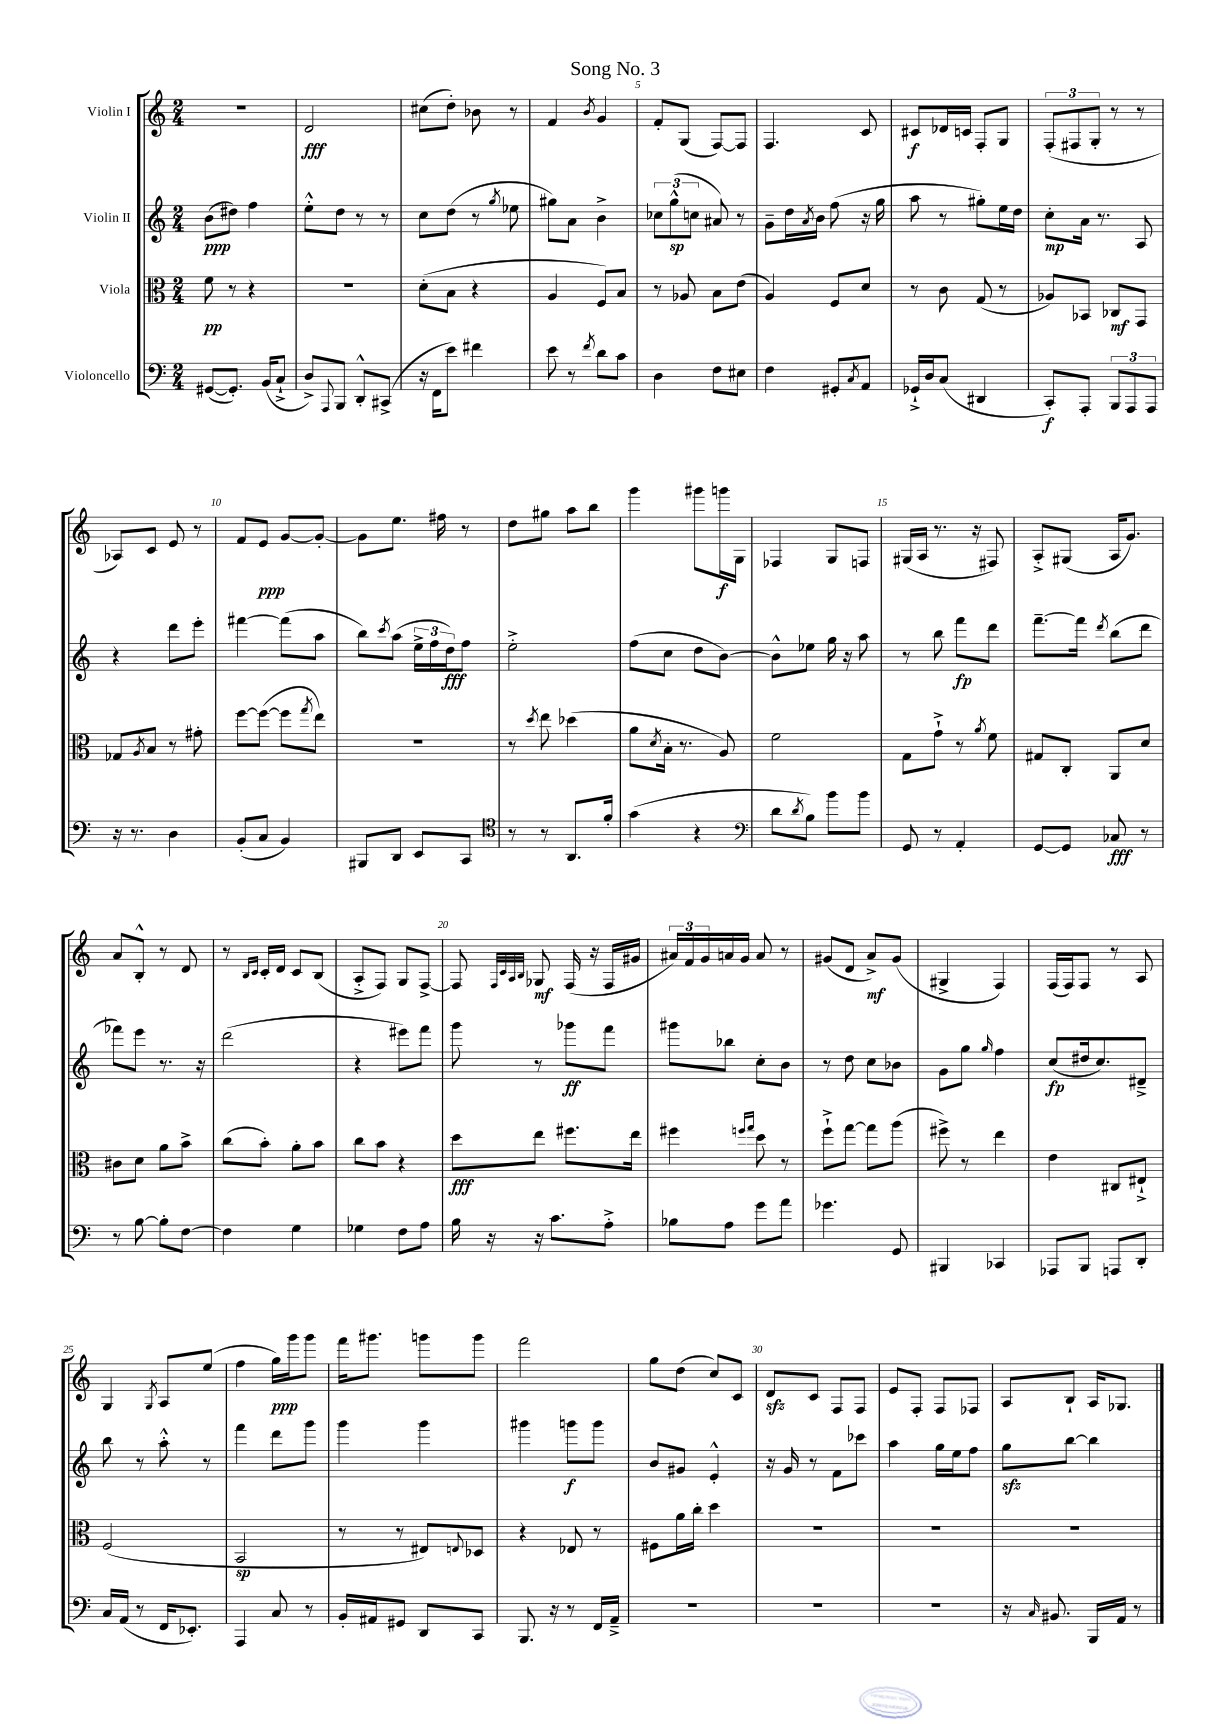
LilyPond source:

\header { title = "Song No. 3" }
<<
\new StaffGroup <<
\new Staff = "s0" \with { instrumentName = "Violin I" } {
    \clef treble \key c \major \numericTimeSignature \time 2/4
    r2 |
    d'2\fff |
    cis''8( d''8-.) bes'8 r8 |
    f'4 \acciaccatura { b'8 } g'4 |
    f'8-. g8( f8~) f8 |
    f4. c'8 |
    cis'8\f des'16 c'16 f8-. g8 |
    \tuplet 3/2 { f8-.( fis8 g8-. } r8 r8 |
    aes8) c'8 e'8 r8 |
    f'8 e'8\ppp g'8~ g'8~-. |
    g'8 e''8. fis''16 r8 |
    d''8 gis''8 a''8 b''8 |
    g'''4 gis'''8 g'''16\f g16 |
    fes4 g8 f8 |
    gis16( a16 r8. r16 fis8) |
    a8-.-> gis8( a16 g'8.) |
    a'8 b8-.-^ r8 d'8 |
    r8 \grace { b16 c'16 } c'16-. d'16 c'8 b8( |
    a8-.-> f8) g8 f8~-> |
    f8 \grace { f32 c'32 a32 b32 } ges8\mf f16( r16 f16 gis'16 |
    \tuplet 3/2 { ais'16) f'16 g'16 } a'16 g'16 a'8 r8 |
    gis'8( d'8 a'8->\mf) gis'8( |
    gis4-> f4) |
    f16( f16) f8 r8 a8 |
    g4 \acciaccatura { g8 } a8 e''8( |
    f''4 g''16\ppp) g'''16 g'''8 |
    f'''16 gis'''8. g'''8 g'''8 |
    f'''2 |
    g''8 d''8( c''8) c'8 |
    d'8\sfz c'8 f8 f8 |
    e'8 f8-. f8 fes8 |
    a8 b8-! a16 ges8. \bar "|." |
}
\new Staff = "s1" \with { instrumentName = "Violin II" } {
    \clef treble \key c \major \numericTimeSignature \time 2/4
    b'8\ppp( dis''8) f''4 |
    e''8-.-^ d''8 r8 r8 |
    c''8 d''8( r8 \acciaccatura { g''8 } ees''8 |
    gis''8) a'8 b'4-> |
    \tuplet 3/2 { ces''8 g''8-^\sp( c''8 } ais'8) r8 |
    g'8-- d''16 \acciaccatura { a'8 } b'16 f''8( r16 g''16 |
    a''8 r8 gis''8-.) e''16 d''16 |
    c''8-.\mp a'16 r8. a8 |
    r4 d'''8 e'''8-. |
    fis'''4~ fis'''8( a''8 |
    b''8) \acciaccatura { c'''8 } a''8( \tuplet 3/2 { e''16-> f''16 d''16\fff) } f''8 |
    e''2-.-> |
    f''8( c''8 d''8 b'8~) |
    b'8-^ ees''8 g''16 r16 a''8 |
    r8 b''8 f'''8\fp d'''8 |
    f'''8.~-- f'''16 \acciaccatura { d'''8 } b''8( d'''8 |
    fes'''8) e'''8 r8. r16 |
    d'''2( |
    r4 eis'''8) f'''8 |
    g'''8 r8 ges'''8\ff f'''8 |
    gis'''8 bes''8 c''8-. b'8 |
    r8 d''8 c''8 bes'8 |
    g'8 g''8 \grace { g''16 } f''4 |
    c''8\fp( dis''16 c''8.) dis'8---> |
    b''8 r8 a''8-.-^ r8 |
    f'''4 d'''8 g'''8 |
    g'''4 g'''4 |
    gis'''4 g'''8\f g'''8 |
    b'8 gis'8 e'4-.-^ |
    r16 g'16 r8 f'8 ces'''8 |
    a''4 g''16 e''16 f''8 |
    g''8\sfz b''8~ b''4 \bar "|." |
}
\new Staff = "s2" \with { instrumentName = "Viola" } {
    \clef alto \key c \major \numericTimeSignature \time 2/4
    f'8\pp r8 r4 |
    r2 |
    d'8-.( b8 r4 |
    a4 f8) b8 |
    r8 aes8 b8 e'8( |
    a4) f8 d'8 |
    r8 c'8 g8( r8 |
    aes8) bes,8 ces8\mf g,8 |
    ges8 \acciaccatura { a8 } b8 r8 gis'8-. |
    f''8~ f''8~( f''8 \acciaccatura { g''8 } e''8) |
    R2 |
    r8 \acciaccatura { d''8 } e''8 des''4( |
    a'8 \acciaccatura { d'8 } b16-. r8. a8) |
    f'2 |
    g8 g'8-!-> r8 \acciaccatura { a'8 } f'8 |
    gis8 c8-. a,8 d'8 |
    cis'8 d'8 a'8 b'8-> |
    c''8( b'8-.) a'8-. b'8 |
    c''8 b'8 r4 |
    d''8\fff e''8 fis''8. e''16 |
    fis''4 \grace { f''16 g''16 } d''8 r8 |
    f''8-!-> g''8~ g''8 a''8( |
    fis''8->) r8 e''4 |
    e'4 cis8 eis8-!-> |
    f2( |
    b,2\sp |
    r8 r8 eis8) \appoggiatura { e8 } des8 |
    r4 ees8 r8 |
    fis8 a'16 c''16-. d''4 |
    R2 |
    R2 |
    R2 \bar "|." |
}
\new Staff = "s3" \with { instrumentName = "Violoncello" } {
    \clef bass \key c \major \numericTimeSignature \time 2/4
    gis,8~( gis,8.-.) b,16( c8-!-> |
    d8->) \appoggiatura { a,,8 } b,,8 d,8-.-^ cis,8->( |
    r16 f,16 e'8) fis'4 |
    e'8 r8 \acciaccatura { f'8 } d'8 c'8 |
    d4 f8 eis8 |
    f4 gis,8-. \acciaccatura { c8 } a,8 |
    ges,16-!-> d16 c8( dis,4 |
    c,8-.\f) a,,8-. \tuplet 3/2 { b,,8 a,,8 a,,8 } |
    r16 r8. d4 |
    b,8-.( c8 b,4) |
    bis,,8 d,8 e,8 c,8 |
    \clef tenor r8 r8 a,8. f'16-. |
    g'4( r4 |
    \clef bass d'8 \acciaccatura { d'8 } b8) b'8 b'8 |
    g,8 r8 a,4-. |
    g,8~ g,8 ces8\fff r8 |
    r8 b8~ b8-. f8~ |
    f4 g4 |
    ges4 f8 a8 |
    b16 r16 r16 c'8. a8-.-> |
    bes8 a8 g'8 a'8 |
    ges'4. g,8 |
    bis,,4 ces,4 |
    aes,,8 b,,8 a,,8 d,8-. |
    c16 a,16( r8 f,16 ees,8.-.) |
    a,,4 c8 r8 |
    b,16-. ais,16 gis,8 d,8 c,8 |
    b,,8. r16 r8 f,16 a,16---> |
    R2 |
    R2 |
    R2 |
    r16 \grace { c16 } bis,8. b,,16 a,16 r8 \bar "|." |
}
>>
>>
\layout { \context { \Score \override BarNumber.break-visibility = ##(#f #t #t) barNumberVisibility = #(every-nth-bar-number-visible 5) } }
